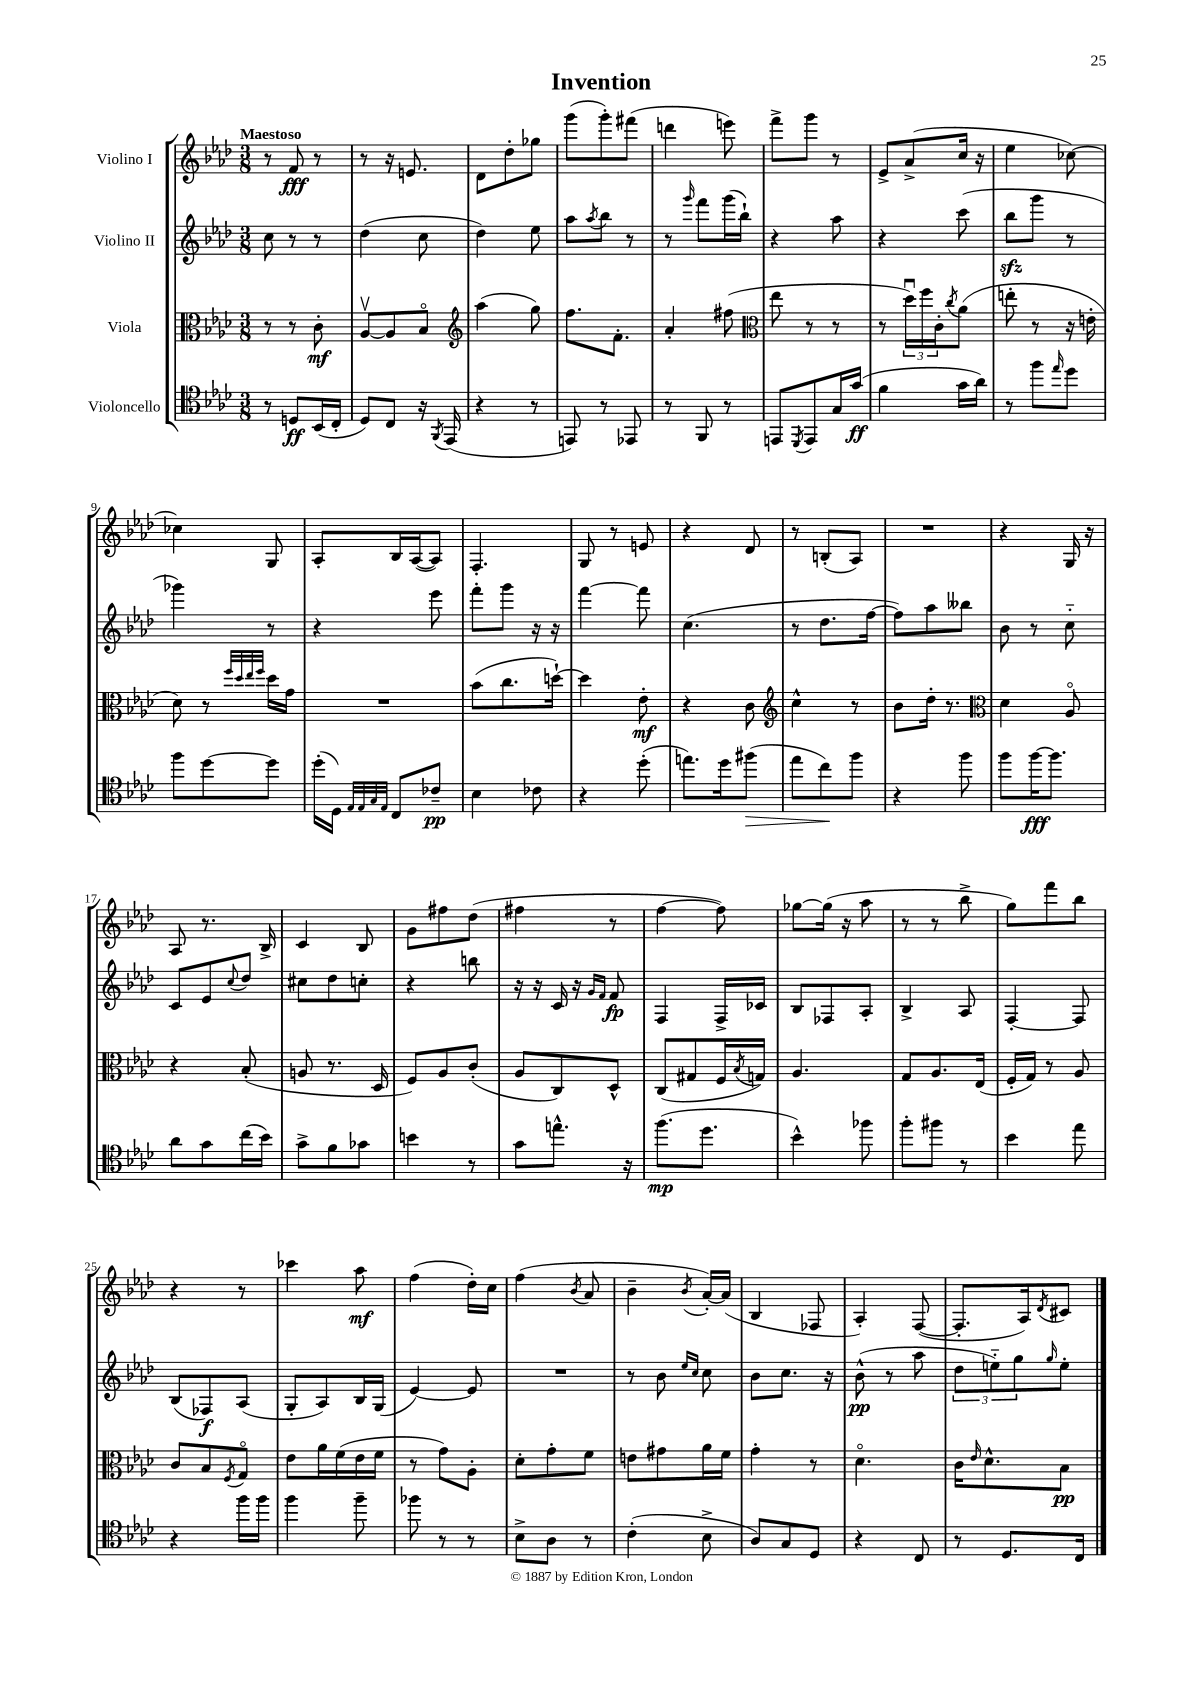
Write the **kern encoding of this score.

**kern	**kern	**kern	**kern
*staff4	*staff3	*staff2	*staff1
*clefC4	*clefC3	*clefG2	*clefG2
*k[b-e-a-d-]	*k[b-e-a-d-]	*k[b-e-a-d-]	*k[b-e-a-d-]
*M3/8	*M3/8	*M3/8	*M3/8
8r	8r	8cc	8r
8D	8r	8r	8f
(16BB-	8c'	8r	8r
16C'	.	.	.
=	=	=	=
8D-)	[8A-v	(4dd-	8r
8C	8A-]	.	16r
.	.	.	8.e
16r	8B-o	8cc	.
8qFF	.	.	.
(16EE-	.	.	.
=	=	=	=
*	*clefG2	*	*
4r	(4aa-	4dd-)	8d-
.	.	.	8dd-'
8r	8gg)	8ee-	8gg-
=	=	=	=
8EE)	8.ff	8aa-	(8ggg
.	.	8qaa-	.
8r	.	8bb-	8ggg')
.	8.f'	.	.
8EE-	.	8r	(8fff#
=	=	=	=
8r	4a-'	8r	4ddd
.	.	16qqggg	.
8FF	.	8fff	.
8r	(8ff#	(16ggg	8eee)
.	.	16bb-`)	.
=	=	=	=
*	*clefC3	*	*
8EE	8ee-	4r	8fff^
8qDD-	.	.	.
8EE	8r	.	8ggg
16G	8r	8aa-	8r
(16g	.	.	.
=	=	=	=
4f	8r	4r	8e-^
.	24dd-u)	.	(8a-^
.	24ff	.	.
.	24c'	.	.
.	8qcc	.	.
16g	(8a-	(8ccc	16cc
16a-)	.	.	16r
=	=	=	=
8r	8ee'	8bb-	4ee-
8ff	8r	8ggg	.
16qqee-	.	.	.
8dd-	16r	8r	[8cc-)
.	16e'	.	.
=	=	=	=
8ff	8d-)	4ggg-)	4cc-]
[8dd-	8r	.	.
.	32qqff	.	.
.	32qqdd-	.	.
.	32qqee-	.	.
.	32qqff	.	.
8dd-]	16dd-	8r	8G
.	16g	.	.
=	=	=	=
(16dd-'	4.r	4r	8A-'
16D-)	.	.	.
32qqE-	.	.	.
32qqE-	.	.	.
32qqG	.	.	.
32qqE-	.	.	.
8C	.	.	16B-
.	.	.	([16A-
8c-~	.	8eee-	8A-])
=	=	=	=
4B-	(8b-	8fff'	4.F'
.	8.cc	8ggg	.
8c-	.	16r	.
.	[16dd`)	16r	.
=	=	=	=
4r	4dd]	[4fff	8G
.	.	.	8r
(8dd-'	8e-'	8fff]	8e
=	=	=	=
8.ee)	4r	(4.cc	4r
16dd-	.	.	.
(8ff#	8c	.	8d-
=	=	=	=
*	*clefG2	*	*
8ee-	4cc^^	8r	8r
8cc)	.	8.dd-	(8B'
8ff	8r	.	8A-)
.	.	[16ff	.
=	=	=	=
4r	8b-	8ff])	4.r
.	16dd-'	8aa-	.
.	8.r	.	.
8ff	.	8bb--	.
=	=	=	=
*	*clefC3	*	*
8ff	4d-	8b-	4r
[16ff	.	8r	.
8.ff]	.	.	.
.	8A-o	8cc'~	16G
.	.	.	16r
=	=	=	=
8a-	4r	8c	8A-
8g	.	8e-	8.r
.	.	8qqcc	.
(16cc	(8B-'	8dd-	.
16b-)	.	.	16B-^
=	=	=	=
8g^	8A	8cc#	4c
8f	8.r	8dd-	.
8g-	.	8cc'	8B-
.	16D-	.	.
=	=	=	=
4b	8F)	4r	8g
.	8A-	.	8ff#
8r	(8c'	8bb	(8dd-
=	=	=	=
8g	8A-	16r	4ff#
.	.	16r	.
8.ee^^	8C)	16c	.
.	.	16r	.
.	.	16qqg	.
.	.	16qqf	.
.	8D-^^	8f	8r
16r	.	.	.
=	=	=	=
(8.ff	(8C	4F	[4ff
.	8G#	.	.
8.dd-	.	.	.
.	16F	16F^	8ff])
.	8qB-	.	.
.	16G)	16c-	.
=	=	=	=
4b-^^)	4.A-	8B-	[8gg-
.	.	8F-	(16gg-]
.	.	.	16r
8ff-	.	8A-'	8aa-
=	=	=	=
8ff'	8G	4B-^	8r
8ff#	8.A-	.	8r
8r	.	8A-	8bb-^
.	(16E-	.	.
=	=	=	=
4b-	16F'	[4F'	8gg)
.	16G)	.	.
.	8r	.	8fff
8ee-	8A-	8F]	8bb-
=	=	=	=
4r	8c	(8B-	4r
.	8B-	8F-)	.
.	8qF	.	.
16ff	8Go	(8A-	8r
16ff	.	.	.
=	=	=	=
4ff	8e-	8G'	4ccc-
.	16a-	8A-)	.
.	(16f	.	.
8ff~	16e-	16B-	8aa-
.	16f	(16G	.
=	=	=	=
8ff-	8r	[4e-)	(4ff
8r	8g)	.	.
8r	8A-'	8e-]	16dd-')
.	.	.	16cc
=	=	=	=
8B-^	8d-'	4.r	(4ff
8A-	8g'	.	.
.	.	.	8qb-
8r	8f	.	8a-
=	=	=	=
(4c'	8e	8r	4b-~
.	8g#	8b-	.
.	.	16qqee-	.
.	.	16qqcc	8qb-
8B-^	16a-	8cc	[16a-')
.	16f	.	(16a-]
=	=	=	=
8A-)	4g'	8b-	4B-
8G	.	8.cc	.
8D-	8r	.	8F-
.	.	16r	.
=	=	=	=
4r	4.d-o	(8b-^^	4A-')
.	.	8r	.
8C	.	8aa-	([8F
=	=	=	=
8r	16c	12dd-	8.F']
.	16qqe-	.	.
.	8.d-^^	.	.
.	.	12ee'~)	.
8.D-	.	.	.
.	.	12gg	.
.	.	.	16A-)
.	.	16qqgg	8qd-
.	8B-	8ee'	8c#
16C	.	.	.
==	==	==	==
*-	*-	*-	*-
